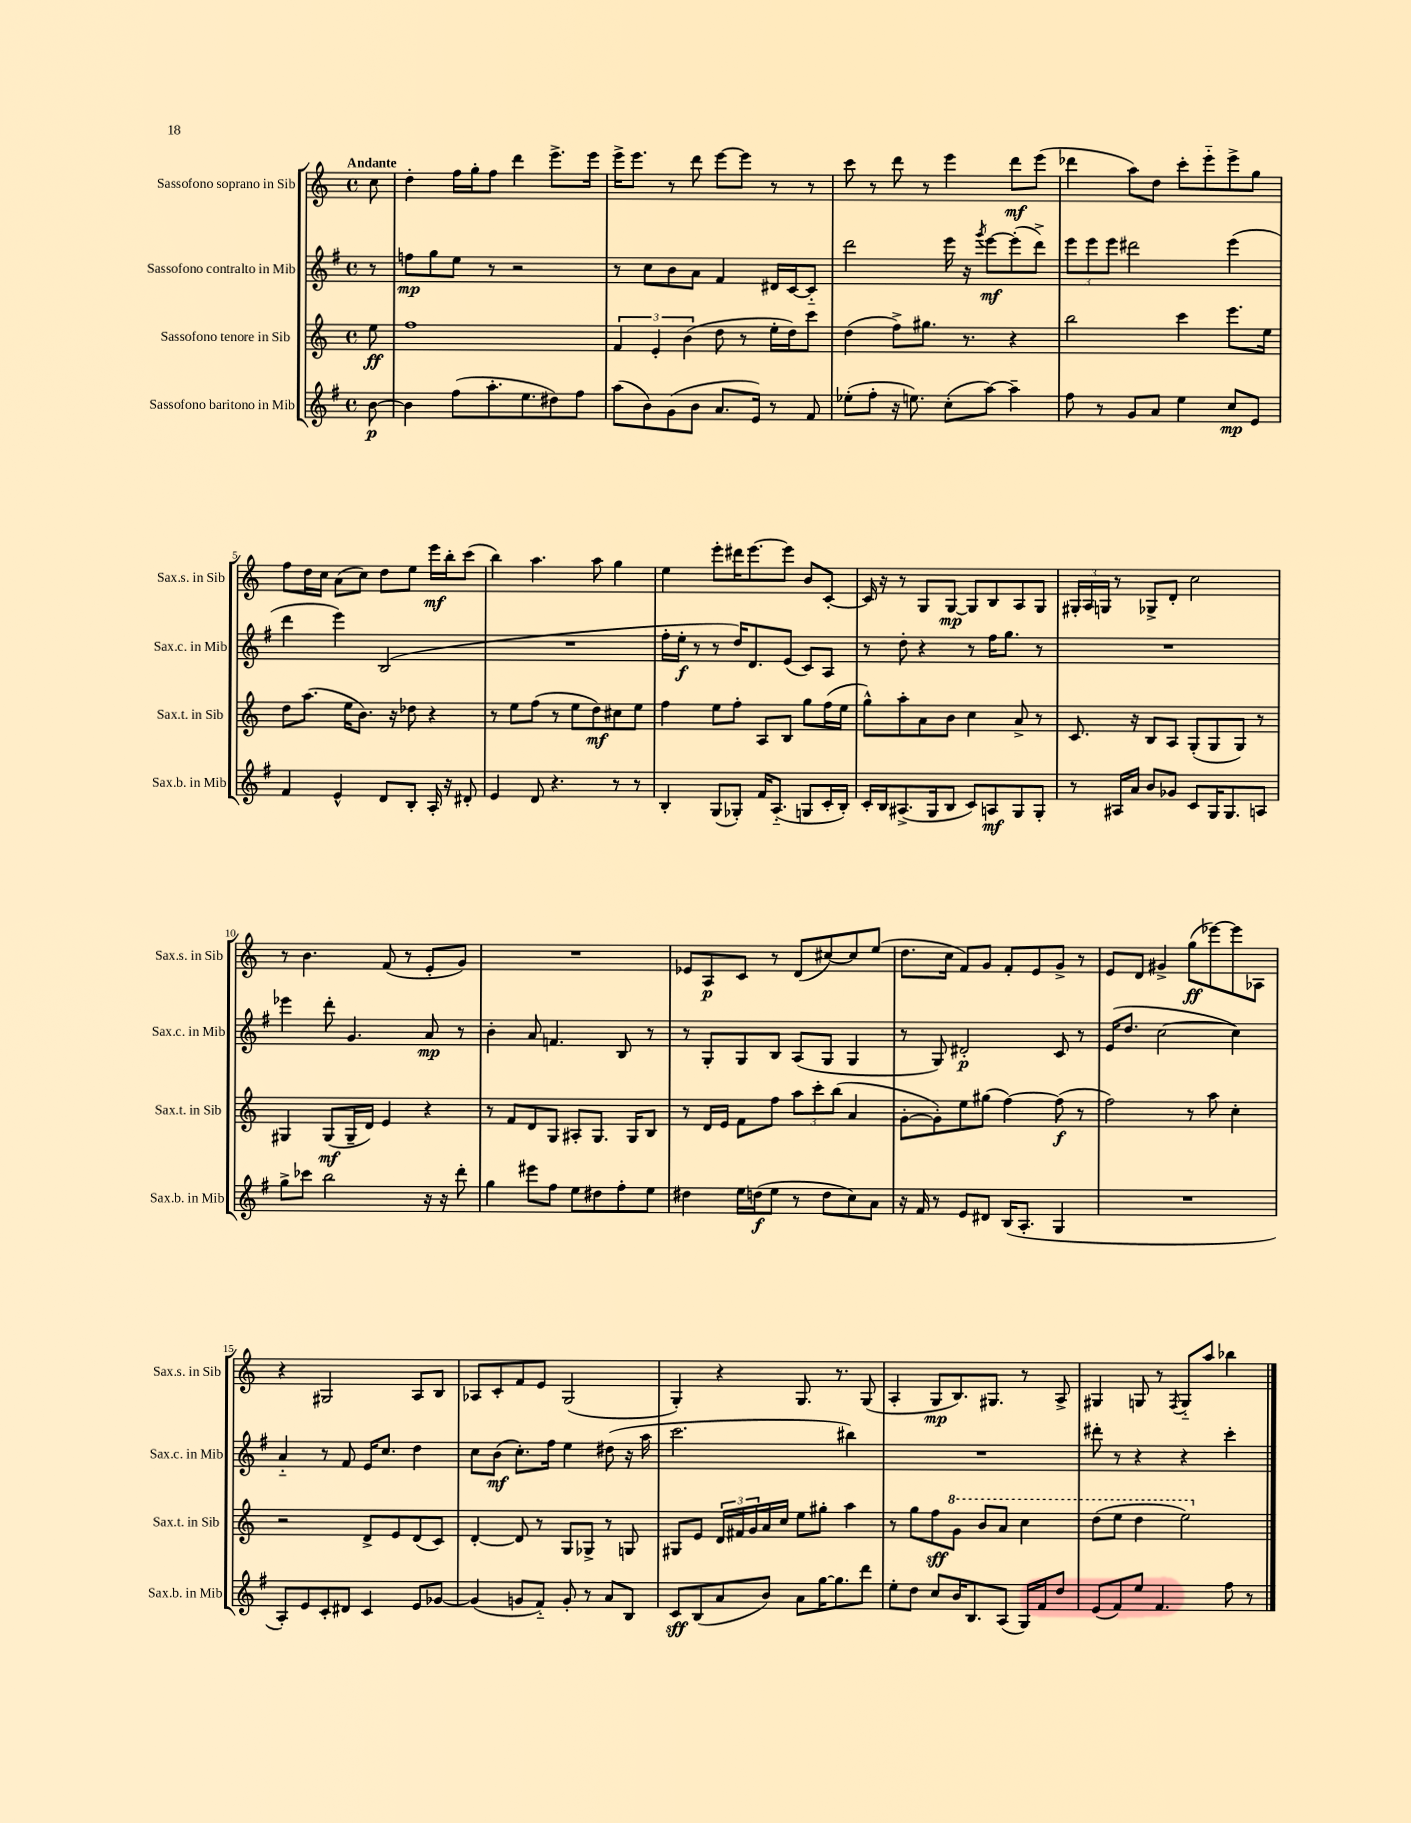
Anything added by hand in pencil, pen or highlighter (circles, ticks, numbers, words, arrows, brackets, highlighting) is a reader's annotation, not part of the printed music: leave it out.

**kern	**dynam	**kern	**dynam	**kern	**dynam	**kern	**dynam
*part4	*part4	*part3	*part3	*part2	*part2	*part1	*part1
*staff4	*staff4	*staff3	*staff3	*staff2	*staff2	*staff1	*staff1
*I"Sassofono baritono in Mib	*	*I"Sassofono tenore in Sib	*	*I"Sassofono contralto in Mib	*	*I"Sassofono soprano in Sib	*
*I'Sax.b. in Mib	*	*I'Sax.t. in Sib	*	*I'Sax.c. in Mib	*	*I'Sax.s. in Sib	*
*clefG2	*	*clefG2	*	*clefG2	*	*clefG2	*
*k[f#]	*	*k[]	*	*k[f#]	*	*k[]	*
*M4/4	*	*M4/4	*	*M4/4	*	*M4/4	*
*met(c)	*	*met(c)	*	*met(c)	*	*met(c)	*
=	=	=	=	=	=	=	=
!	!	!	!	!	!	!LO:TX:a:B:t=Andante	!
[8b\	p	8ee\	ff	8r	.	8cc\	.
=1	=1	=1	=1	=1	=1	=1	=1
4b\]	.	1ff	.	8ffn\L	mp	4dd'\	.
.	.	.	.	8gg\	.	.	.
(8ff#\L	.	.	.	8ee\J	.	16ff\LL	.
.	.	.	.	.	.	16gg'\J	.
8.aa'\	.	.	.	8r	.	8ff\J	.
.	.	.	.	2r	.	4ddd\	.
8.ee\	.	.	.	.	.	.	.
8dd#X\)	.	.	.	.	.	8.eee^\L	.
8ff#\J	.	.	.	.	.	.	.
.	.	.	.	.	.	16eee\Jk	.
=2	=2	=2	=2	=2	=2	=2	=2
(8aa\L	.	6f/	.	8r	.	16eee^\KL	.
.	.	.	.	.	.	8.eee\J	.
8b\)	.	.	.	8cc\L	.	.	.
.	.	6e'/	.	.	.	.	.
(8g\	.	.	.	8b\	.	8r	.
.	.	(6b\	.	.	.	.	.
8b\J	.	.	.	8a\J	.	8ddd\	.
8.a/L	.	8dd\	.	4f#/	.	[8eee\L	.
.	.	8r	.	.	.	8eee\J]	.
16e/Jk)	.	.	.	.	.	.	.
8r	.	16ee'\LL	.	16d#X/LL	.	8r	.
.	.	16dd\J)	.	[16c/J	.	.	.
8f#/	.	8ccc\J	.	8c/J]	.	8r	.
=3	=3	=3	=3	=3	=3	=3	=3
(8ee-X'\L	.	(4dd\	.	2ddd\	.	8ccc\	.
8ff#'\J	.	.	.	.	.	8r	.
16r	.	8ff^\L)	.	.	.	8ddd\	.
8.een\)	.	.	.	.	.	.	.
.	.	8.gg#X\J	.	.	.	8r	.
(8cc'\L	.	.	.	16eee\	.	4eee\	.
.	.	8.r	.	16r	.	.	.
.	.	.	.	8qggg/	.	.	.
[8aa\J)	.	.	.	[8eee\L	mf	.	.
4aa~\]	.	4r	.	(8eee'\]	.	8ddd\L	mf
.	.	.	.	8ddd^\J)	.	(8eee\J	.
=4	=4	=4	=4	=4	=4	=4	=4
8ff#\	.	2bb\	.	12eee\L	.	4ddd-X\	.
.	.	.	.	12eee\	.	.	.
8r	.	.	.	.	.	.	.
.	.	.	.	12eee\J	.	.	.
8g/L	.	.	.	2ddd#X\	.	8aa\L)	.
8a/J	.	.	.	.	.	8dd\J	.
4ee\	.	4ccc\	.	.	.	8ccc'\L	.
.	.	.	.	.	.	8eee\	.
8cc/L	mp	8.eee\L	.	(4eee\	.	8eee^\	.
8e/J	.	.	.	.	.	8gg\J	.
.	.	16ee\Jk	.	.	.	.	.
!!LO:LB:g=z
=5	=5	=5	=5	=5	=5	=5	=5
4f#/	.	8dd\L	.	4ddd\	.	8ff\L	.
.	.	(8.aa\J	.	.	.	16dd\L	.
.	.	.	.	.	.	16cc\JJ	.
4e^^/	.	.	.	4eee\)	.	(8a\L	.
.	.	16ee\KL	.	.	.	.	.
.	.	8.b\J)	.	.	.	8cc\J)	.
8d/L	.	.	.	(2B/	.	8dd\L	.
.	.	16r	.	.	.	.	.
8B'/J	.	8dd-X\	.	.	.	8ee\J	.
16A'/	.	4r	.	.	.	16eee\LL	mf
16r	.	.	.	.	.	16bb'\J	.
8d#X'/	.	.	.	.	.	(8ccc\J	.
=6	=6	=6	=6	=6	=6	=6	=6
4e/	.	8r	.	1r	.	4bb\)	.
.	.	8ee\L	.	.	.	.	.
8d/	.	(8ff\J	.	.	.	4.aa\	.
4.r	.	8r	.	.	.	.	.
.	.	8ee\L	.	.	.	.	.
.	.	8dd\)	mf	.	.	8aa\	.
8r	.	8cc#X\	.	.	.	4gg\	.
8r	.	8ee\J	.	.	.	.	.
=7	=7	=7	=7	=7	=7	=7	=7
4B'/	.	4ff\	.	16ff#'\LL	.	4ee\	.
.	.	.	.	16ee'\JJ	f	.	.
.	.	.	.	8r	.	.	.
(8G/L	.	8ee\L	.	8r	.	8eee'\L	.
8G-X'/J)	.	8ff'\J	.	16dd/KL)	.	16ddd#X\K	.
.	.	.	.	8.d/	.	[8.eee\	.
16f#/KL	.	8A/L	.	.	.	.	.
(8.A/J	.	.	.	.	.	.	.
.	.	8B/J	.	(8e/J	.	8eee\J]	.
8Gn/L	.	8gg\L	.	8c/L)	.	8b/L	.
16c'/L	.	(16ff\L	.	8A/J	.	[8c'/J	.
16B'/JJ)	.	16ee\JJ	.	.	.	.	.
=8	=8	=8	=8	=8	=8	=8	=8
16c'/LL	.	8gg^^\L)	.	8r	.	16c/]	.
16B/J	.	.	.	.	.	16r	.
(8.A#X^/	.	8aa'\	.	8dd'\	.	8r	.
.	.	8a\	.	4r	.	8G/L	.
16G/k	.	.	.	.	.	.	.
8B/J	.	8b\J	.	.	.	[8G/J	mp
8c/L)	.	4cc\	.	8r	.	8G/L]	.
8An/	mf	.	.	16ff#\KL	.	8B/	.
.	.	.	.	8.gg\J	.	.	.
8G/	.	8a^/	.	.	.	8A/	.
8G'/J	.	8r	.	8r	.	8G/J	.
=9	=9	=9	=9	=9	=9	=9	=9
8r	.	8.c/	.	1r	.	24G#X'/LL	.
.	.	.	.	.	.	24A/	.
.	.	.	.	.	.	24Gn/JJ	.
16A#X/LL	.	.	.	.	.	8r	.
16a/JJ	.	16r	.	.	.	.	.
8b/L	.	8B/L	.	.	.	8G-X^/L	.
8g-X/J	.	8A/J	.	.	.	8d'/J	.
8c/L	.	(8G'/L	.	.	.	2cc\	.
16G/K	.	8G/	.	.	.	.	.
8.G/	.	.	.	.	.	.	.
.	.	8G/J)	.	.	.	.	.
8An/J	.	8r	.	.	.	.	.
!!LO:LB:g=z
=10	=10	=10	=10	=10	=10	=10	=10
8gg^\L	.	4G#X/	.	4eee-X\	.	8r	.
8ccc-X\J	.	.	.	.	.	4.b\	.
2bb\	.	(8G#/L	mf	8ddd'\	.	.	.
.	.	16G#~/L	.	4.g/	.	.	.
.	.	16d/JJ)	.	.	.	.	.
.	.	4e/	.	.	.	(8f/	.
.	.	.	.	.	.	8r	.
16r	.	4r	.	8a/	mp	8e'/L	.
16r	.	.	.	.	.	.	.
8ddd'\	.	.	.	8r	.	8g/J)	.
=11	=11	=11	=11	=11	=11	=11	=11
4gg\	.	8r	.	4b'\	.	1r	.
.	.	8f/L	.	.	.	.	.
8eee#X\L	.	8d/	.	8a/	.	.	.
8ff#\J	.	8G/J	.	4.fn/	.	.	.
8ee\L	.	8A#X'/L	.	.	.	.	.
8dd#X\	.	8.G/J	.	.	.	.	.
8ff#'\	.	.	.	8B/	.	.	.
.	.	16G/KL	.	.	.	.	.
8ee\J	.	8B/J	.	8r	.	.	.
=12	=12	=12	=12	=12	=12	=12	=12
4dd#X\	.	8r	.	8r	.	8e-X/L	.
.	.	16d/LL	.	8G'/L	.	8A/	p
.	.	16e/JJ	.	.	.	.	.
16ee\LL	.	8f\L	.	8G/	.	8c/J	.
(16ddn\J	f	.	.	.	.	.	.
8ee\J	.	8ff\J	.	8B/J	.	8r	.
8r	.	12aa\L	.	(8A/L	.	(8d/L	.
.	.	12ccc'\	.	.	.	.	.
8dd\L	.	.	.	8G/J	.	[8cc#X/)	.
.	.	(12bb\J	.	.	.	.	.
8cc\)	.	4a/	.	4G/	.	8cc#/]	.
8a\J	.	.	.	.	.	(8ee/J	.
=13	=13	=13	=13	=13	=13	=13	=13
16r	.	[8g'\L	.	8r	.	8.dd\L	.
16f#/	.	.	.	.	.	.	.
8r	.	8g'\])	.	8G/)	.	.	.
.	.	.	.	.	.	16cc\Jk	.
8e/L	.	8ee\	.	2d#X'/	p	8f/L)	.
8d#X/J	.	(8gg#X\J	.	.	.	8g/J	.
(16B/KL	.	[4ff\)	.	.	.	8f'/L	.
8.A'/J	.	.	.	.	.	.	.
.	.	.	.	.	.	8e/	.
4G/	.	(8ff\]	f	8c/	.	8g^/J	.
.	.	8r	.	8r	.	8r	.
=14	=14	=14	=14	=14	=14	=14	=14
1r	.	2ff\)	.	(16e/KL	.	8e/L	.
.	.	.	.	8.dd/J	.	.	.
.	.	.	.	.	.	8d/J	.
.	.	.	.	[2cc\	.	4g#X^/	.
.	.	8r	.	.	.	(8gg\L	ff
.	.	8aa\	.	.	.	[8eee-X\)	.
.	.	4cc'\	.	4cc\])	.	8eee-\]	.
.	.	.	.	.	.	8A-X\J	.
!!LO:LB:g=z
=15	=15	=15	=15	=15	=15	=15	=15
8A'/L)	.	2r	.	4a/	.	4r	.
8e/	.	.	.	.	.	.	.
8c'/	.	.	.	8r	.	2G#X/	.
8d#X/J	.	.	.	8f#/	.	.	.
4c/	.	8d^/L	.	16e/KL	.	.	.
.	.	.	.	8.cc/J	.	.	.
.	.	8e/	.	.	.	.	.
8e/L	.	(8d/	.	4dd\	.	8A/L	.
[8g-X/J	.	8c/J)	.	.	.	8B/J	.
=16	=16	=16	=16	=16	=16	=16	=16
(4g-/]	.	[4d'/	.	8cc\L	.	8A-X/L	.
.	.	.	.	(8b\J	mf	8c'/	.
8gn/L	.	8d/]	.	8.cc'\L)	.	8f/	.
8f#/J)	.	8r	.	.	.	8e/J	.
.	.	.	.	16ff#\Jk	.	.	.
8g'/	.	8G/L	.	4ee\	.	(2G/	.
8r	.	8G-X^/J	.	.	.	.	.
8a/L	.	8r	.	(8dd#X\	.	.	.
8B/J	.	8Gn/	.	16r	.	.	.
.	.	.	.	16aa\	.	.	.
=17	=17	=17	=17	=17	=17	=17	=17
8c/L	sff	8G#X/L	.	2.ccc\	.	4G'/)	.
(8B/	.	8e/J	.	.	.	.	.
8a/	.	24d/LL	.	.	.	4r	.
.	.	24f#X/	.	.	.	.	.
.	.	24g/	.	.	.	.	.
8b/J)	.	16a/	.	.	.	.	.
.	.	16cc/JJ	.	.	.	.	.
8a\L	.	8ee\L	.	.	.	8.G/	.
[16gg\K	.	8gg#X'\J	.	.	.	.	.
8.gg\]	.	.	.	.	.	8.r	.
.	.	4aa\	.	4bb#X\)	.	.	.
8ddd\J	.	.	.	.	.	(8G/	.
=18	=18	=18	=18	=18	=18	=18	=18
8ee'\L	.	8r	.	1r	.	4A'/	.
8dd\J	.	8gg\L	.	.	.	.	.
8cc/L	.	8ff\	sff	.	.	8G/L	mp
*	*	*8va	*	*	*	*	*
16b/K	.	8gg\J	.	.	.	8.B/)	.
8.B/	.	.	.	.	.	.	.
.	.	8bb/L	.	.	.	.	.
.	.	.	.	.	.	8.G#X/J	.
(8A/J	.	8aa/J	.	.	.	.	.
16G/LL)	.	4ccc\	.	.	.	8r	.
16f#/J	.	.	.	.	.	.	.
8dd/J	.	.	.	.	.	8A^/	.
=19	=19	=19	=19	=19	=19	=19	=19
(8e/L	.	(8ddd\L	.	8ddd#X'\	.	4G#X/	.
8f#/)	.	8eee\J	.	8r	.	.	.
8ee/J	.	4ddd\	.	4r	.	8Gn/	.
4.f#/	.	.	.	.	.	8r	.
.	.	.	.	.	.	8qF/	.
.	.	2eee\)	.	4r	.	8G/L	.
.	.	.	.	.	.	8aa/J	.
8ff#\	.	.	.	4ccc'\	.	4bb-X\	.
8r	.	.	.	.	.	.	.
*	*	*X8va	*	*	*	*	*
==	==	==	==	==	==	==	==
*-	*-	*-	*-	*-	*-	*-	*-
